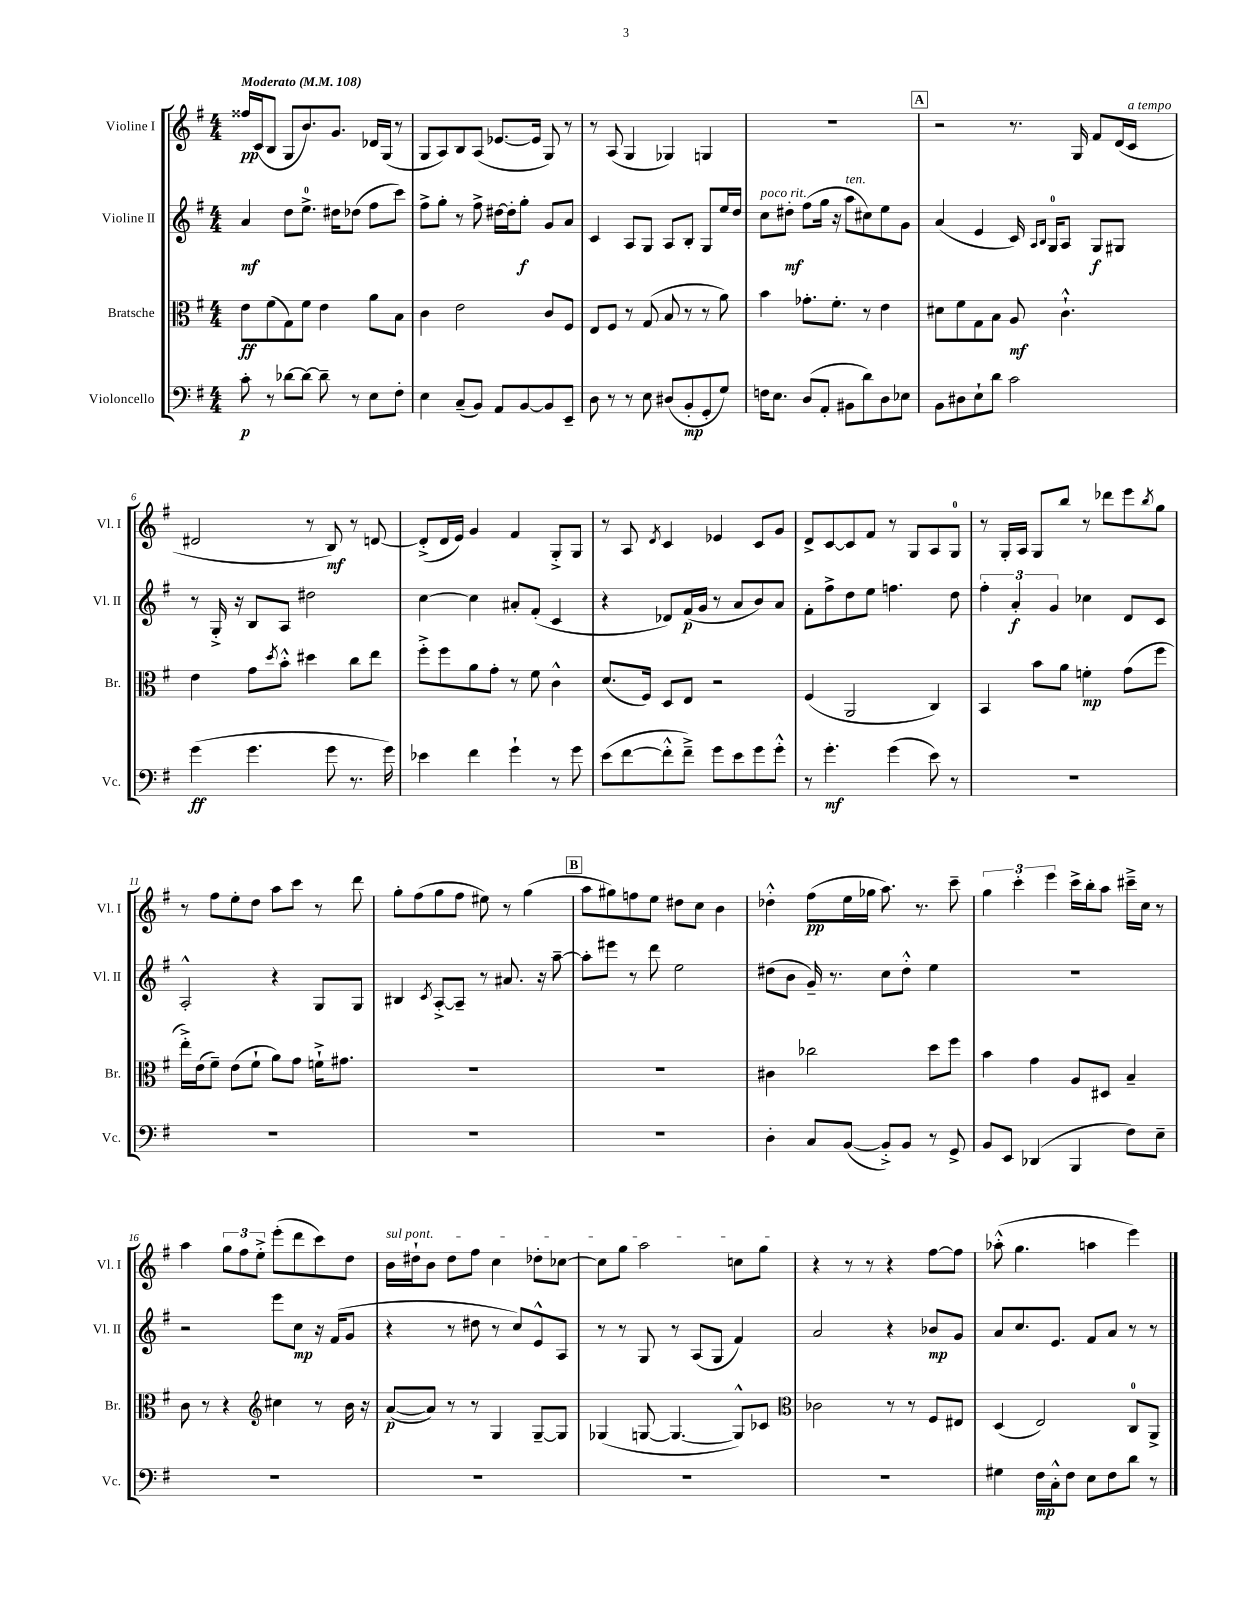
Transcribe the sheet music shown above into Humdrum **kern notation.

**kern	**kern	**kern	**kern
*staff4	*staff3	*staff2	*staff1
*clefF4	*clefC3	*clefG2	*clefG2
*k[f#]	*k[f#]	*k[f#]	*k[f#]
*M4/4	*M4/4	*M4/4	*M4/4
*MM108	*MM108	*MM108	*MM108
8c'	8e	4a	16ff##
.	.	.	(16c
8r	(8f#	.	8B
[8d-	8G)	8dd	8G
8d-_	8f#	8.ee^	8.b)
8d-~]	4e	.	.
.	.	16dd#	8.g
8r	.	(8dd-	.
8E	8a	8ff#	16d-
.	.	.	(16G
8F#'	8B	8ccc)	8r
=	=	=	=
4E	4c	8ff#^	8G
.	.	8gg'	8A)
(8C~	2e	8r	8B
8BB)	.	8ff#^	(8A
8AA	.	[16dd#	[8.e-
.	.	16dd#']	.
[8BB	.	8gg'	.
.	.	.	16e-]
8BB]	8c	8g	8G)
8EE~	8F#	8a	8r
=	=	=	=
8D	8E	4c	8r
8r	8F#	.	(8A
8r	8r	8A	4G
8E	(8G	8G	.
(8D#	8B	8A	4G-)
8BB'	8r	8B'	.
8GG'	8r	8G	4G
8G)	8a)	16ee	.
.	.	16dd	.
=	=	=	=
16F	4b	8cc	1r
8.E	.	.	.
.	.	8dd#'	.
(8D	8.g-'	(8ff#	.
8AA'	.	16gg	.
.	8.f#'	16r	.
8BB#	.	8aa	.
8d)	8r	8cc#)	.
8D	4e	8ee	.
8E-	.	8g	.
=	=	=	=
8BB	8d#	(4a	2r
8D#	8f#	.	.
8E`	8G	4e	.
8d	8B	.	.
2c	8A	16c)	8.r
.	.	16qqA	.
.	.	16qqB	.
.	.	16G	.
.	4.c`^^	8A	.
.	.	.	16G
.	.	8G	8f#
.	.	8G#	(16d
.	.	.	16c
=	=	=	=
(4g	4e	8r	2d#
.	.	16G'^	.
.	.	16r	.
4.g	8g	8B	.
.	8qdd	.	.
.	8b'^^	8A	.
.	4dd#	2dd#	8r
8g	.	.	8B)
8.r	8cc	.	8r
.	8ee	.	[8d
16g)	.	.	.
=	=	=	=
4e-	8ff#'^	[4cc	(8d'^]
.	8ff#	.	16d
.	.	.	16e)
4f#	8a	4cc]	4g
.	8g'	.	.
4g`	8r	8a#'	4f#
.	8f#	(8f#'	.
8r	4c^^	4c	8G'^
8g	.	.	8G
=	=	=	=
(8e	(8.d	4r	8r
[8f#	.	.	8A
.	16F#)	.	.
.	.	.	8qd
8f#'^^]	8D	8d-)	4c
8f#~^)	8E	(16f#	.
.	.	16g	.
8g	2r	8r	4e-
8e	.	8a	.
8g	.	8b)	8c
8g'^^	.	8a	8g
=	=	=	=
8r	(4F#	8f#'	8d^
4.g'	.	8ff#^	[8c
.	2AA	8dd	8c]
.	.	8ee	8f#
(4g	.	4.ff	8r
.	.	.	8G
8e)	4C)	.	8A
8r	.	8dd	8G
=	=	=	=
1r	4BB	6ff#'	8r
.	.	.	16G'
.	.	6a'	.
.	.	.	16A
.	8b	.	8G
.	.	6g	.
.	8a	.	8bb
.	4f'	4cc-	8r
.	.	.	8ddd-
.	(8g	8d	8eee
.	.	.	8qbb
.	8ff#	8c	8gg
=	=	=	=
1r	16ee'^)	2A'^^	8r
.	(16e	.	.
.	8f#~)	.	8ff#
.	(8e	.	8ee'
.	8f#`	.	8dd
.	8a)	4r	8aa
.	8g	.	8ccc
.	16f`^	8G	8r
.	8.g#	.	.
.	.	8G	8ddd
=	=	=	=
1r	1r	4B#	8gg'
.	.	.	(8ff#
.	.	8qc	.
.	.	[8A'^	8gg
.	.	8A~]	8ff#
.	.	8r	8ee#)
.	.	8.a#	8r
.	.	.	(4gg
.	.	16r	.
.	.	[8aa~	.
=	=	=	=
1r	1r	8aa']	8aa
.	.	8eee#	8gg#)
.	.	8r	8ff
.	.	8ddd	8ee
.	.	2ee	8dd#
.	.	.	8cc
.	.	.	4b
=	=	=	=
4D'	4c#	(8dd#	4dd-'^^
.	.	8b	.
8C	2cc-	16g~)	(8ff#
.	.	8.r	.
([8BB	.	.	16ee
.	.	.	16gg-
8BB'^])	.	8cc	8.aa)
8BB	.	8dd#'^^	.
.	.	.	8.r
8r	8dd	4ee	.
8GG^	8ff#	.	8ccc~
=	=	=	=
8BB	4b	1r	6gg
8EE	.	.	.
.	.	.	6ccc'
(4DD-	4g	.	.
.	.	.	6eee
4BBB	8A	.	16ccc^
.	.	.	16bb'
.	8D#	.	8aa
8F#)	4B~	.	16ccc#~^
.	.	.	16cc
8E~	.	.	8r
=	=	=	=
1r	8c	2r	4aa
.	8r	.	.
.	4r	.	12gg
.	.	.	12ff#
.	.	.	12ee'^
*	*clefG2	*	*
.	4cc#	8eee	(8eee'
.	.	8cc	8ddd
.	8r	16r	8ccc)
.	.	(16f#	.
.	16b	8g	8dd
.	16r	.	.
=	=	=	=
1r	([8a	4r	16b
.	.	.	16dd#`
.	8a])	.	8b
.	8r	8r	8dd#
.	8r	8dd#	8ff#
.	4G	8r	4cc
.	.	8cc)	.
.	[8G~	8e^^	8dd-'
.	8G]	8A	[8cc-
=	=	=	=
1r	(4G-	8r	8cc-]
.	.	8r	8gg
.	[8G	8G	2aa
.	4.G_	8r	.
.	.	(8A	.
.	.	8G	.
.	8G^^])	4f#)	8cc
.	8c-	.	8gg
=	=	=	=
*	*clefC3	*	*
1r	2c-	2a	4r
.	.	.	8r
.	.	.	8r
.	8r	4r	4r
.	8r	.	.
.	8F#	8b-	[8ff#
.	8E#	8g	8ff#]
=	=	=	=
4G#	(4D	8a	(8aa-'^^
.	.	8.cc	4.gg
16F#	2E)	.	.
16C'^^	.	8.e	.
8F#	.	.	.
8E	.	8f#	4aa
8F#	.	8a	.
8d	8C	8r	4eee)
8r	8AA^	8r	.
==	==	==	==
*-	*-	*-	*-
